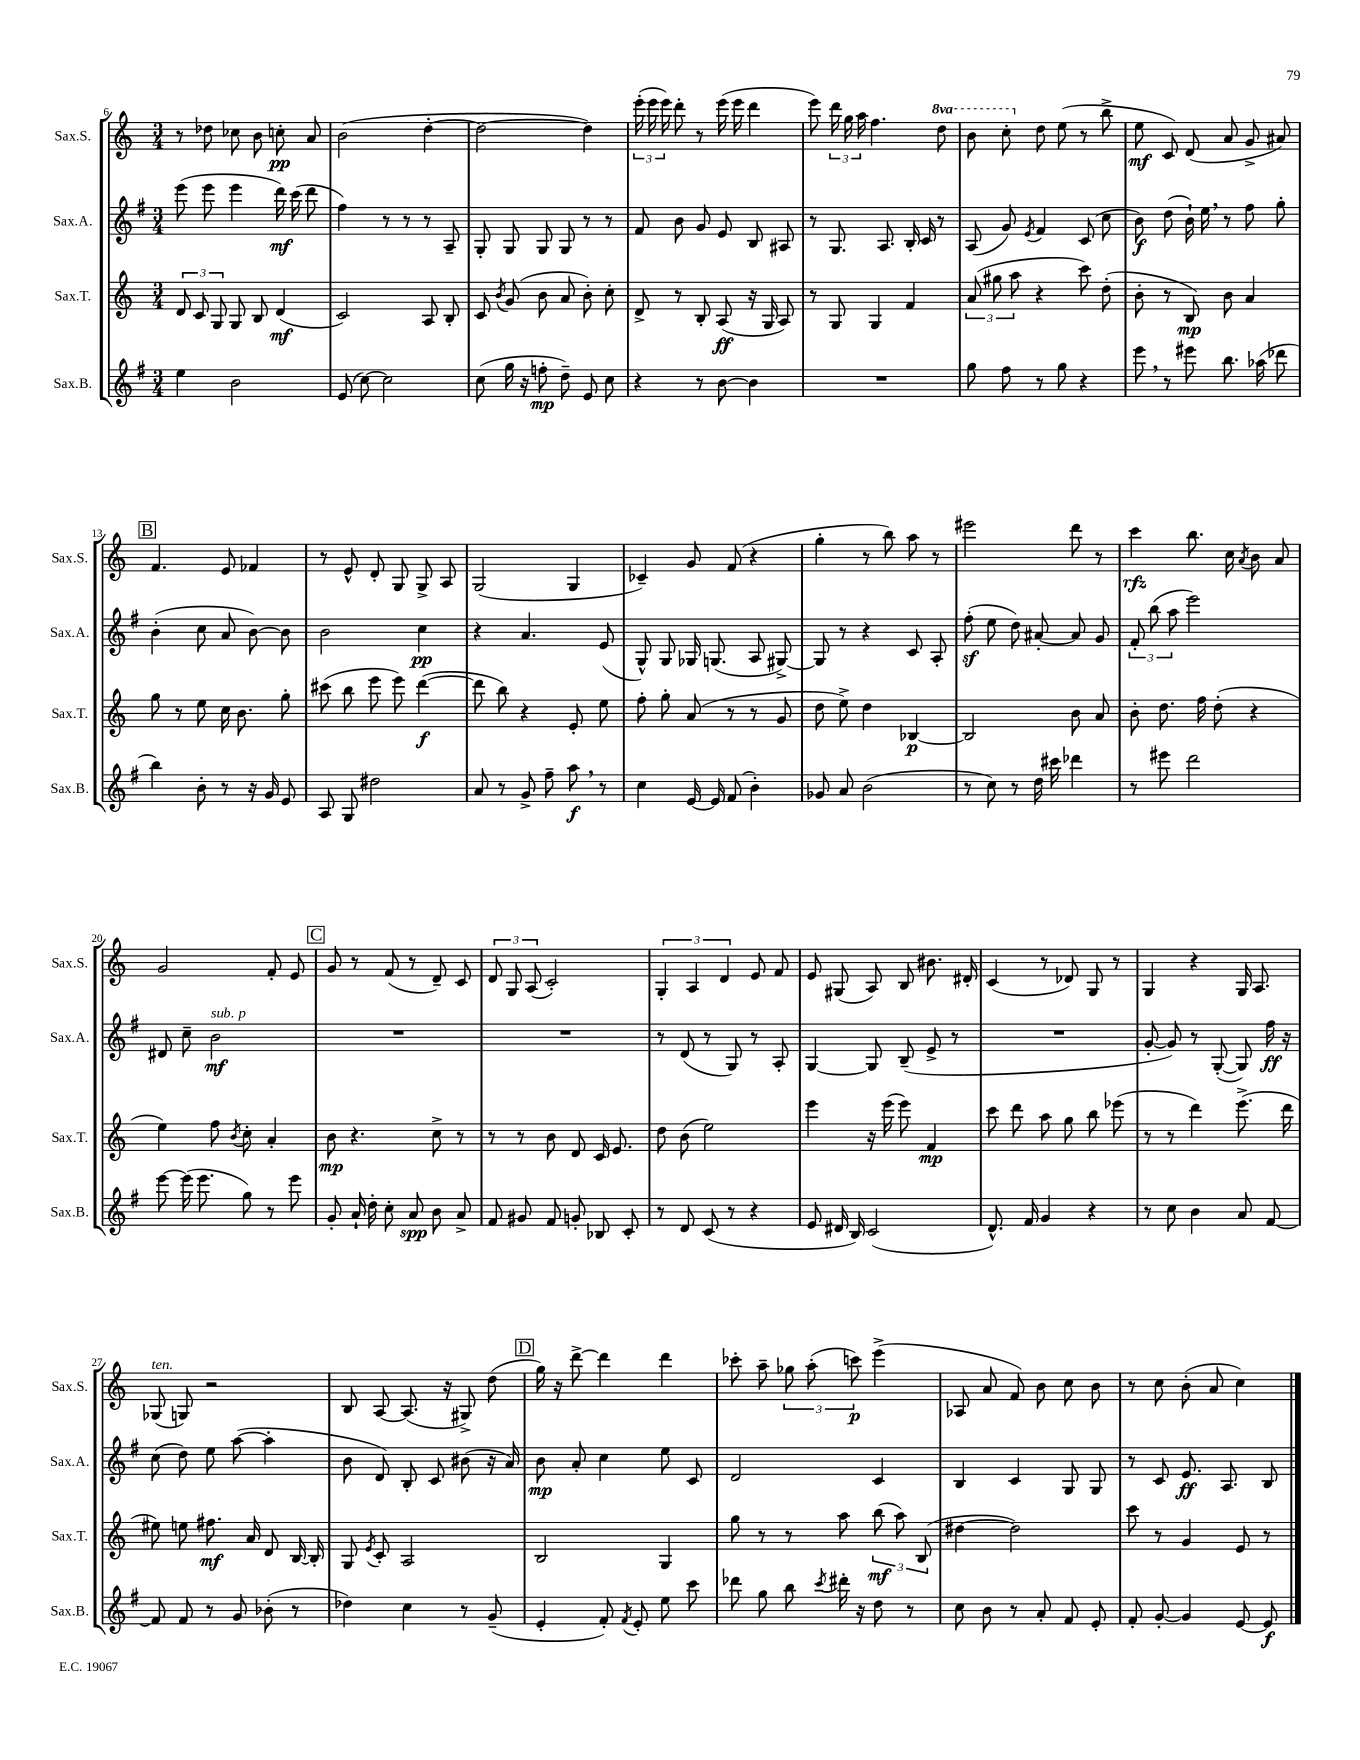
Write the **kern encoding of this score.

**kern	**kern	**kern	**kern
*staff4	*staff3	*staff2	*staff1
*clefG2	*clefG2	*clefG2	*clefG2
*k[f#]	*k[]	*k[f#]	*k[]
*M3/4	*M3/4	*M3/4	*M3/4
4ee\	12d/	(8eee\	8r
.	12c/	.	.
.	.	8eee\	8dd-\
.	12G/	.	.
2b\	8G/	4eee\	8cc-\
.	8B/	.	8b\
.	(4d/	16ddd\)	8cc'\
.	.	(16ccc\	.
.	.	8ddd\	8a/
=	=	=	=
(8e/	2c/)	4ff#\)	(2b\
[8cc\)	.	.	.
2cc\]	.	8r	.
.	.	8r	.
.	8A/	8r	[4dd'\
.	8B'/	8A~/	.
=	=	=	=
(8cc\	8c/	8G'/	2dd\_
.	8qb/	.	.
16gg\	(8g/	8G/	.
16r	.	.	.
8ff'\	8b\	8G/	.
8dd~\)	8a/	8G/	.
8e/	8b'\)	8r	4dd\])
8cc\	8cc'\	8r	.
=	=	=	=
4r	8d^/	8f#/	(24eee'\
.	.	.	24eee\
.	.	.	24eee\)
.	8r	8b\	8ddd'\
8r	8B'/	8g/	8r
[8b\	(8A/	8e/	(16eee\
.	.	.	16eee\
4b\]	16r	8B/	4ddd\
.	16G/	.	.
.	8A/)	8A#/	.
=	=	=	=
2.r	8r	8r	8eee\)
.	8G/	8.G/	24ddd\
.	.	.	24gg\
.	.	.	24aa\
.	4G/	.	4.ff\
.	.	8.A/	.
.	4f/	16B'/	.
.	.	16c/	.
.	.	8r	8ddd\
=	=	=	=
8gg\	(12a/	(8A/	8bb\
.	12gg#\	.	.
8ff#\	.	8g/)	8ccc'\
.	12aa\	.	.
.	.	8qe/	.
8r	4r	4f#/	8dd\
8gg\	.	.	(8ee\
4r	8ccc\)	(8c/	8r
.	(8dd'\	8cc\	8bb^\
=	=	=	=
8eee\	8b'\	8b\)	8ee\
8r	8r	(8dd\	8c/)
8eee#\	8B/)	16b`\)	(8d/
.	.	16ee\	.
8.bb\	8b\	8r	8a/
.	4a/	8ff#\	8g^/
(16aa-\	.	.	.
8ddd-\	.	8gg'\	8a#/)
=	=	=	=
4bb\)	8gg\	(4b'\	4.f/
.	8r	.	.
8b'\	8ee\	8cc\	.
8r	16cc\	8a/	8e/
.	8.b\	.	.
16r	.	[8b\)	4f-/
16g/	.	.	.
8e/	8gg'\	8b\]	.
=	=	=	=
8A/	(8ccc#\	2b\	8r
8G/	8bb\	.	8e^^/
2dd#\	8eee\	.	8d'/
.	8eee\)	.	8G/
.	([4ddd\	4cc\	8G^/
.	.	.	8A/
=	=	=	=
8a/	8ddd\]	4r	(2G/
8r	8bb\)	.	.
8g^/	4r	4.a/	.
8ff#~\	.	.	.
8aa\	8e'/	.	4G/
8r	8ee\	(8e/	.
=	=	=	=
4cc\	8ff'\	8G^^/)	4c-~/)
.	8gg'\	8G/	.
[16e/	(8a/	16G-/	8g/
16e/]	.	(8.G/	.
(8f#/	8r	.	(8f/
4b'\)	8r	8A/	4r
.	8g/	[8G#^/)	.
=	=	=	=
8g-/	8dd\	8G#/]	4gg'\
8a/	8ee^\)	8r	.
(2b\	4dd\	4r	8r
.	.	.	8bb\)
.	[4B-/	8c/	8aa\
.	.	8A'/	8r
=	=	=	=
8r	2B-/]	(8ff#'\	2eee#\
8cc\)	.	8ee\	.
8r	.	8dd\)	.
16dd\	.	[8a#'/	.
16ccc#\	.	.	.
4ddd-\	8b\	8a#/]	8ddd\
.	8a/	8g/	8r
=	=	=	=
8r	8b'\	12f#'/	4ccc\
.	.	(12bb\	.
8eee#\	8.dd\	.	.
.	.	12aa\	.
2ddd\	.	2eee\)	8.bb\
.	16ff\	.	.
.	(8dd'\	.	.
.	.	.	16cc\
.	.	.	8qa/
.	4r	.	8b\
.	.	.	8a/
=	=	=	=
[8eee\	4ee\)	8d#/	2g/
(16eee\]	.	8cc~\	.
8.eee\	.	.	.
.	8ff\	2b\	.
.	8qb/	.	.
8gg\)	8cc'\	.	.
8r	4a'/	.	8f'/
8eee\	.	.	8e/
=	=	=	=
8g'/	8b\	2.r	8g/
16a`/	4.r	.	8r
16dd'\	.	.	.
8cc'\	.	.	(8f/
8a/	.	.	8r
8b\	8cc^\	.	8d~/)
8a^/	8r	.	8c/
=	=	=	=
8f#/	8r	2.r	12d/
.	.	.	12G/
8g#/	8r	.	.
.	.	.	(12A/
8f#/	8b\	.	2c'/)
8g'/	8d/	.	.
8B-/	16c/	.	.
.	8.e/	.	.
8c'/	.	.	.
=	=	=	=
8r	8dd\	8r	6G'/
8d/	(8b\	(8d/	.
.	.	.	6A/
(8c/	2ee\)	8r	.
.	.	.	6d/
8r	.	8G/)	.
4r	.	8r	8e/
.	.	8A'/	8f/
=	=	=	=
8e/	4eee\	[4G/	8e/
16d#/	.	.	(8G#/
16B/)	.	.	.
(2c/	16r	8G/]	8A/)
.	(16eee\	.	.
.	8eee\)	(8B~/	8B/
.	4f/	8e^/	8.b#\
.	.	8r	.
.	.	.	16d#'/
=	=	=	=
8.d^^/)	8ccc\	2.r	(4c/
.	8ddd\	.	.
16f#/	.	.	.
4g/	8aa\	.	8r
.	8gg\	.	8d-/)
4r	8bb\	.	8G/
.	(8eee-\	.	8r
=	=	=	=
8r	8r	[8g'/	4G/
8cc\	8r	8g/])	.
4b\	4ddd\)	8r	4r
.	.	([8G'/	.
8a/	(8.eee^\	8G/])	16G/
.	.	.	8.A/
[8f#/	.	16ff#\	.
.	16ddd\	16r	.
=	=	=	=
8f#/]	8ee#\)	(8cc\	(8G-/
8f#/	8ee\	8dd\)	8G/)
8r	8.ff#\	8ee\	2r
8g/	.	([8aa\	.
.	16a/	.	.
(8b-'\	8d/	4aa'\]	.
8r	[16B/	.	.
.	16B'/]	.	.
=	=	=	=
4dd-\)	8G/	8b\	8B/
.	8qe/	.	.
.	8c'/	8d/)	[8A/
4cc\	2A/	8B'/	(8.A/]
.	.	8c/	.
.	.	.	16r
8r	.	(8b#\	8G#^/)
(8g~/	.	16r	(8dd\
.	.	16a/)	.
=	=	=	=
4e'/	2B/	8b\	16gg\)
.	.	.	16r
.	.	8a'/	[8ddd^\
8f#'/)	.	4cc\	4ddd\]
8qf#/	.	.	.
8e'/	.	.	.
8ee\	4G/	8ee\	4ddd\
8ccc\	.	8c/	.
=	=	=	=
8ddd-\	8gg\	2d/	8ccc-'\
8gg\	8r	.	8aa~\
8bb\	8r	.	12gg-\
.	.	.	(12aa'\
8qccc/	.	.	.
16ddd#'\	8aa\	.	.
.	.	.	12ccc\)
16r	.	.	.
8dd\	(12bb\	4c/	(4eee^\
.	12aa\)	.	.
8r	.	.	.
.	(12B/	.	.
=	=	=	=
8cc\	[4dd#\	4B/	8A-/
8b\	.	.	8a/
8r	2dd#\])	4c/	8f/)
8a'/	.	.	8b\
8f#/	.	8G/	8cc\
8e'/	.	8G/	8b\
=	=	=	=
8f#'/	8ccc\	8r	8r
[8g'/	8r	8c/	8cc\
4g/]	4g/	8.e/	(8b'\
.	.	.	8a/
.	.	8.A/	.
[8e/	8e/	.	4cc\)
8e/]	8r	8B/	.
==	==	==	==
*-	*-	*-	*-
